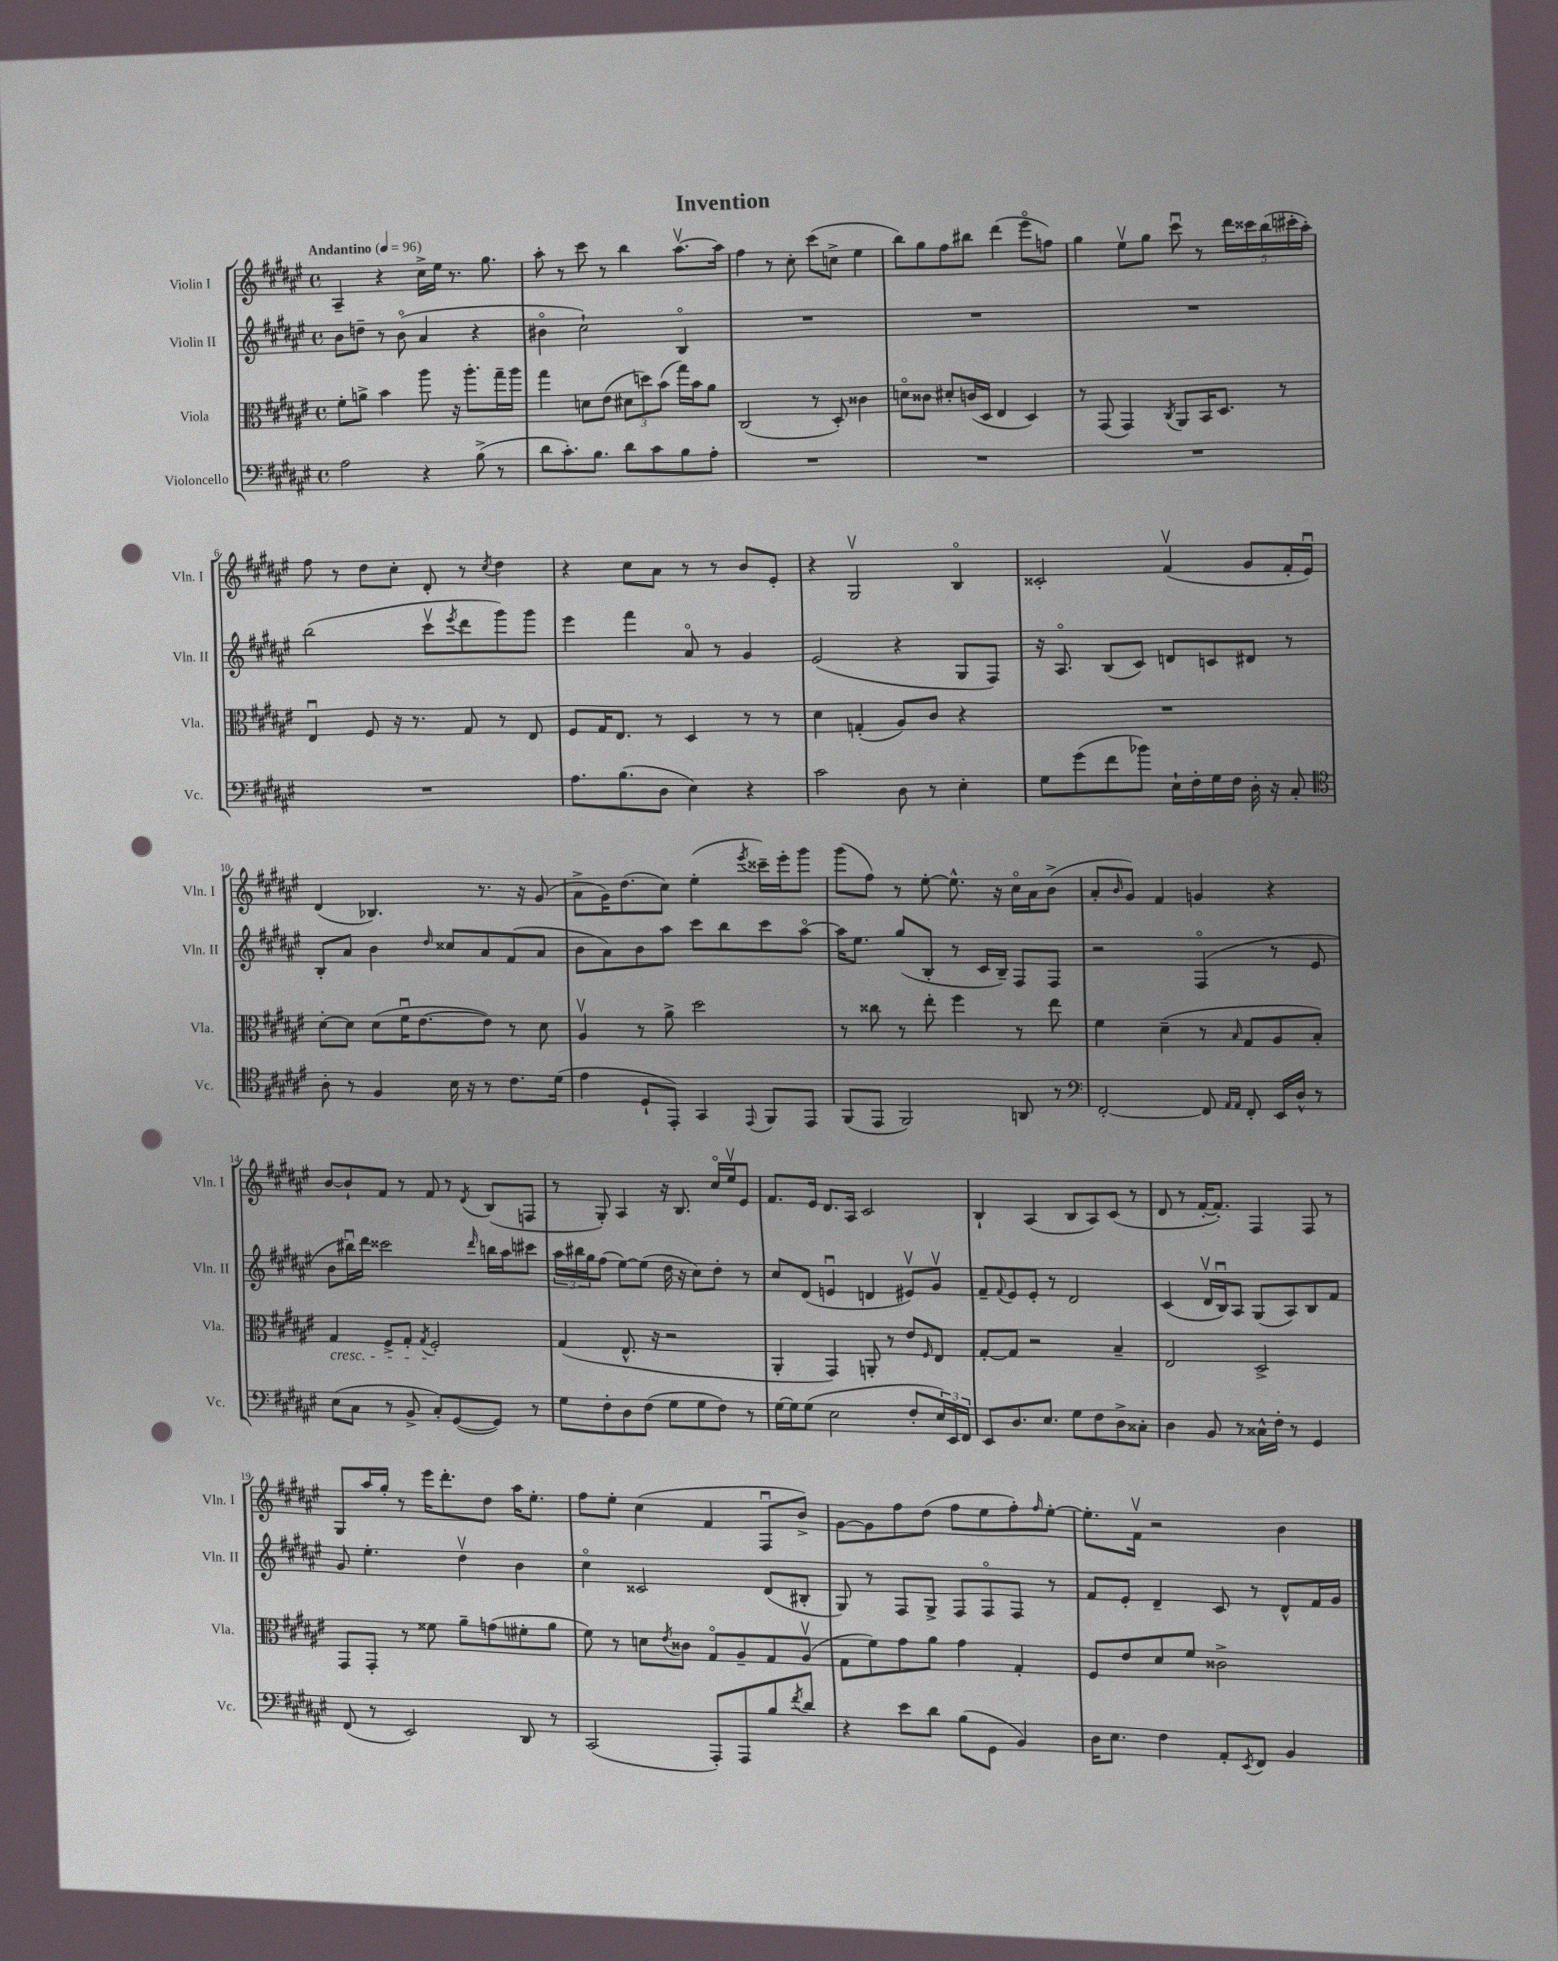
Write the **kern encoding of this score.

**kern	**kern	**kern	**kern
*staff4	*staff3	*staff2	*staff1
*clefF4	*clefC3	*clefG2	*clefG2
*k[f#c#g#d#a#e#]	*k[f#c#g#d#a#e#]	*k[f#c#g#d#a#e#]	*k[f#c#g#d#a#e#]
*M4/4	*M4/4	*M4/4	*M4/4
*met(c)	*met(c)	*met(c)	*met(c)
*MM96	*MM96	*MM96	*MM96
2A#	8f#'	8b	4A#~
.	8a^	8dd~	.
.	4b	8r	4r
.	.	(8bo	.
4r	8aa#	4a#	16cc#^
.	.	.	16ee#
.	16r	.	8.r
.	8.aa#'	.	.
(8B^	.	4r	.
.	.	.	8.gg#
8r	16gg#~	.	.
.	16aa#	.	.
=	=	=	=
8d#	4gg#	4b#o	8aa#'
8.c#')	.	.	8r
.	8d	2cc#`)	8ccc#
8.B	.	.	.
.	(8e#	.	8r
8d#	12d#	.	4bb
.	12dd)	.	.
8c#	.	.	.
.	(12b	.	.
8B	16gg#)	4Bo	[8.aa#v
.	16b	.	.
8A#'	8a#	.	.
.	.	.	16aa#]
=	=	=	=
1r	(2C#	1r	4ff#
.	.	.	8r
.	.	.	8cc#'
.	8r	.	(8ccc#
.	8D#')	.	8cc^
.	4c##	.	4ee#
=	=	=	=
1r	8do	1r	8bb)
.	8c##	.	8gg#
.	8d#'	.	8ff#
.	(16c	.	8bb#
.	16D#	.	.
.	4E#	.	(4ddd#
.	4D#)	.	8eee#o
.	.	.	8ff)
=	=	=	=
1r	8r	1r	4gg#
.	(8GG#	.	.
.	4GG#)	.	8ee#v
.	.	.	8gg#
.	8qC#	.	.
.	8AA#	.	8ccc#u
.	16BB	.	8r
.	8.D#	.	.
.	.	.	20ddd#
.	.	.	20ccc##
.	.	.	(20bb
.	8r	.	.
.	.	.	20ccc#'
.	.	.	20aa#')
=	=	=	=
1r	4E#u	(2bb	8ff#
.	.	.	8r
.	8F#	.	8dd#
.	16r	.	8cc#'
.	8.r	.	.
.	.	8ccc#v	8d#'
.	.	8qeee#	.
.	8G#	8ddd#	8r
.	.	.	8qcc#
.	8r	8ggg#)	4dd#
.	8E#	8ggg#	.
=	=	=	=
8.A#	8F#	4eee#	4r
.	16G#	.	.
(8.B	8.E#	.	.
.	.	4fff#	8cc#
8D#	8r	.	8a#
4E#)	4D#	8a#o	8r
.	.	8r	8r
4r	8r	4g#	8b
.	8r	.	8e#'
=	=	=	=
2c#	4d#	(2e#	4r
.	(4G'	.	2G#v
8D#	8A#)	4r	.
8r	8c#	.	.
4E#'	4r	8G#	4Bo
.	.	8F#)	.
=	=	=	=
8G#	1r	16r	2c##'
.	.	8.A#o	.
(8g#	.	.	.
8f#	.	(8B	.
8b-)	.	8c#)	.
16E#`	.	8d	(4f#v
16F#'	.	.	.
16G#	.	8c	.
16F#	.	.	.
16D#'	.	8d#	8g#
16r	.	.	.
8C#'	.	8r	16f#'
.	.	.	16e#u)
=	=	=	=
*clefC4	*	*	*
8A#'	[8d#'	8B'	(4d#
8r	8d#]	8a#	.
4F#	(8d#	4b	4.B-)
.	16f#u	.	.
.	[8.e#	.	.
.	.	16qqdd#	.
16B	.	8cc##	.
16r	.	.	.
8r	8e#])	8a#	8.r
8.c#	8r	(8f#	.
.	.	.	16r
.	8d#	8a#	(8g#
(16d#	.	.	.
=	=	=	=
4e#	4A#v	8b	8a#^
.	.	8a#)	16g#)
.	.	.	(8.dd#
8D#`	8r	8b	.
8EE#')	8a#^	8aa#	8cc#)
4GG#	2dd#	8ccc#	(4ee#'
.	.	8bb	.
8qqEE#	.	.	8qeee#
8FF#	.	8ccc#	16ccc##~)
.	.	.	16eee#'
8EE#	.	[8aa#o	8ggg#
=	=	=	=
(8FF#	8r	16aa#]	(8ggg#
.	.	8.ee#	.
8EE#	8cc##	.	8ff#)
2FF#)	8r	(8gg#	8r
.	8ee#'	8B'	[8ee#'
.	4ff#	8r	8.ee#^^]
.	.	16c#	.
.	.	16B~)	16r
8AA	8r	8F#	16cc#o
.	.	.	16a#
8r	8ee#	8F#	(8b^
=	=	=	=
*clefF4	*	*	*
[2FF#'	4f#	2r	8a#'
.	.	.	16qqb
.	.	.	8g#)
.	(4d#~	.	4f#
8FF#]	8r	(4F#o	4g
16qqAA#	.	.	.
16qqAA#	16qqB	.	.
8FF#'	8G#	.	.
16EE#	8A#	8r	4r
16D#^^	.	.	.
8r	8B')	8e#	.
=	=	=	=
(8E#	4G#	8b	[8b
8C#	.	16bb#u)	8b`]
.	.	16ddd#	.
8r	8F#^	2ccc##	8f#
8BB^	8G#'	.	8r
.	8qG#	.	.
8C#')	2F#'	.	8f#
([8GG#	.	.	8r
.	.	16qqddd#	8qd#
8GG#])	.	16bb	(8B
.	.	16aa#	.
8r	.	8ccc#	8F
=	=	=	=
8G#	(4G#	24aa#	8r
.	.	24bb#	.
.	.	24gg#	.
8F#'	.	(8ff#	8G#')
8D#	8.E#^^	[8ee#)	4A#
(8F#	.	(8ee#]	.
.	16r	.	.
8G#	2r	16dd#	16r
.	.	16r	8.B
8G#	.	8cc#)	.
8F#)	.	8dd#'	16cc#o
.	.	.	16ee#v
8r	.	8r	8e#
=	=	=	=
[16G#	4AA#'	8cc#	8.f#
16G#]	.	.	.
(8G#	.	(8d#	.
.	.	.	16e#
2E#	4GG#)	4eu	8.d#
.	.	.	16A#
.	8AA'	4d	2c#
.	8r	.	.
8F#'	8e#	8e#v)	.
.	16qqF#	.	.
24E#)	8E#	8g#v	.
24EE#	.	.	.
24FF#	.	.	.
=	=	=	=
8EE#	[8G#'	8f#~	4B`
.	.	8qqf#	.
8.D#	8G#]	8e#	.
.	2r	8e#'	(4A#
8.E#	.	.	.
.	.	8r	.
8G#	.	2d#	8B
8F#	.	.	8A#)
8D#^	4B~	.	(8c#
8C##'	.	.	8r
=	=	=	=
4D#	2E#	(4c#	8d#
.	.	.	8r
8BB	.	16d#v	[16f#'
.	.	16Bu)	8.f#'])
8r	.	8A#	.
16C##^^	2D#^	(8G#	4F#
16F#'	.	.	.
8r	.	8A#)	.
4GG#	.	8B	8F#
.	.	8f#	8r
=	=	=	=
(8FF#	8GG#	8g#	8G#
8r	8GG#'	4.ee#'	16aa#
.	.	.	16gg#'
2EE#)	8r	.	8r
.	8f##	.	16eee#
.	.	.	8.ddd#'
.	8a#~	4dd#v	.
.	(8g	.	8dd#
8DD#	8f#'	4b	16aa#
.	.	.	8.ee#'
8r	8a#	.	.
=	=	=	=
(2CC#	8f#)	4cc#o	8ff#
.	8r	.	8ee#'
.	8d	2c##	(4cc#
.	8qe#	.	.
.	8c##	.	.
8AAA#')	8G#o	.	4f#
8AAA#	8A#~	.	.
8B	8G#	(8d#	8F#u
8qf#	.	.	.
8d#	(8A#v	8B#'	8b^)
=	=	=	=
4r	8G#	8G#)	[8g#
.	8f#)	8r	8g#]
8e#	8g#	8F#	8ff#
8d#	8a#	8G#^	(8dd#
(8B	4g#	8F#	8ff#
8GG#	.	8F#o	8ee#
4BB)	4G#'	8F#	8ff#')
.	.	.	16qqff#
.	.	8r	[8ee#'
=	=	=	=
16D#	8F#	8f#	8.ee#']
8.E#	.	.	.
.	8e#	8e#'	.
.	.	.	16f#v
4F#	8d#	4d#~	2r
.	8f#	.	.
8AA#'	2c##^	8c#	.
8qEE#	.	.	.
8FF#	.	8r	.
4BB	.	8d#^^	4b
.	.	16f#	.
.	.	16g#	.
==	==	==	==
*-	*-	*-	*-
